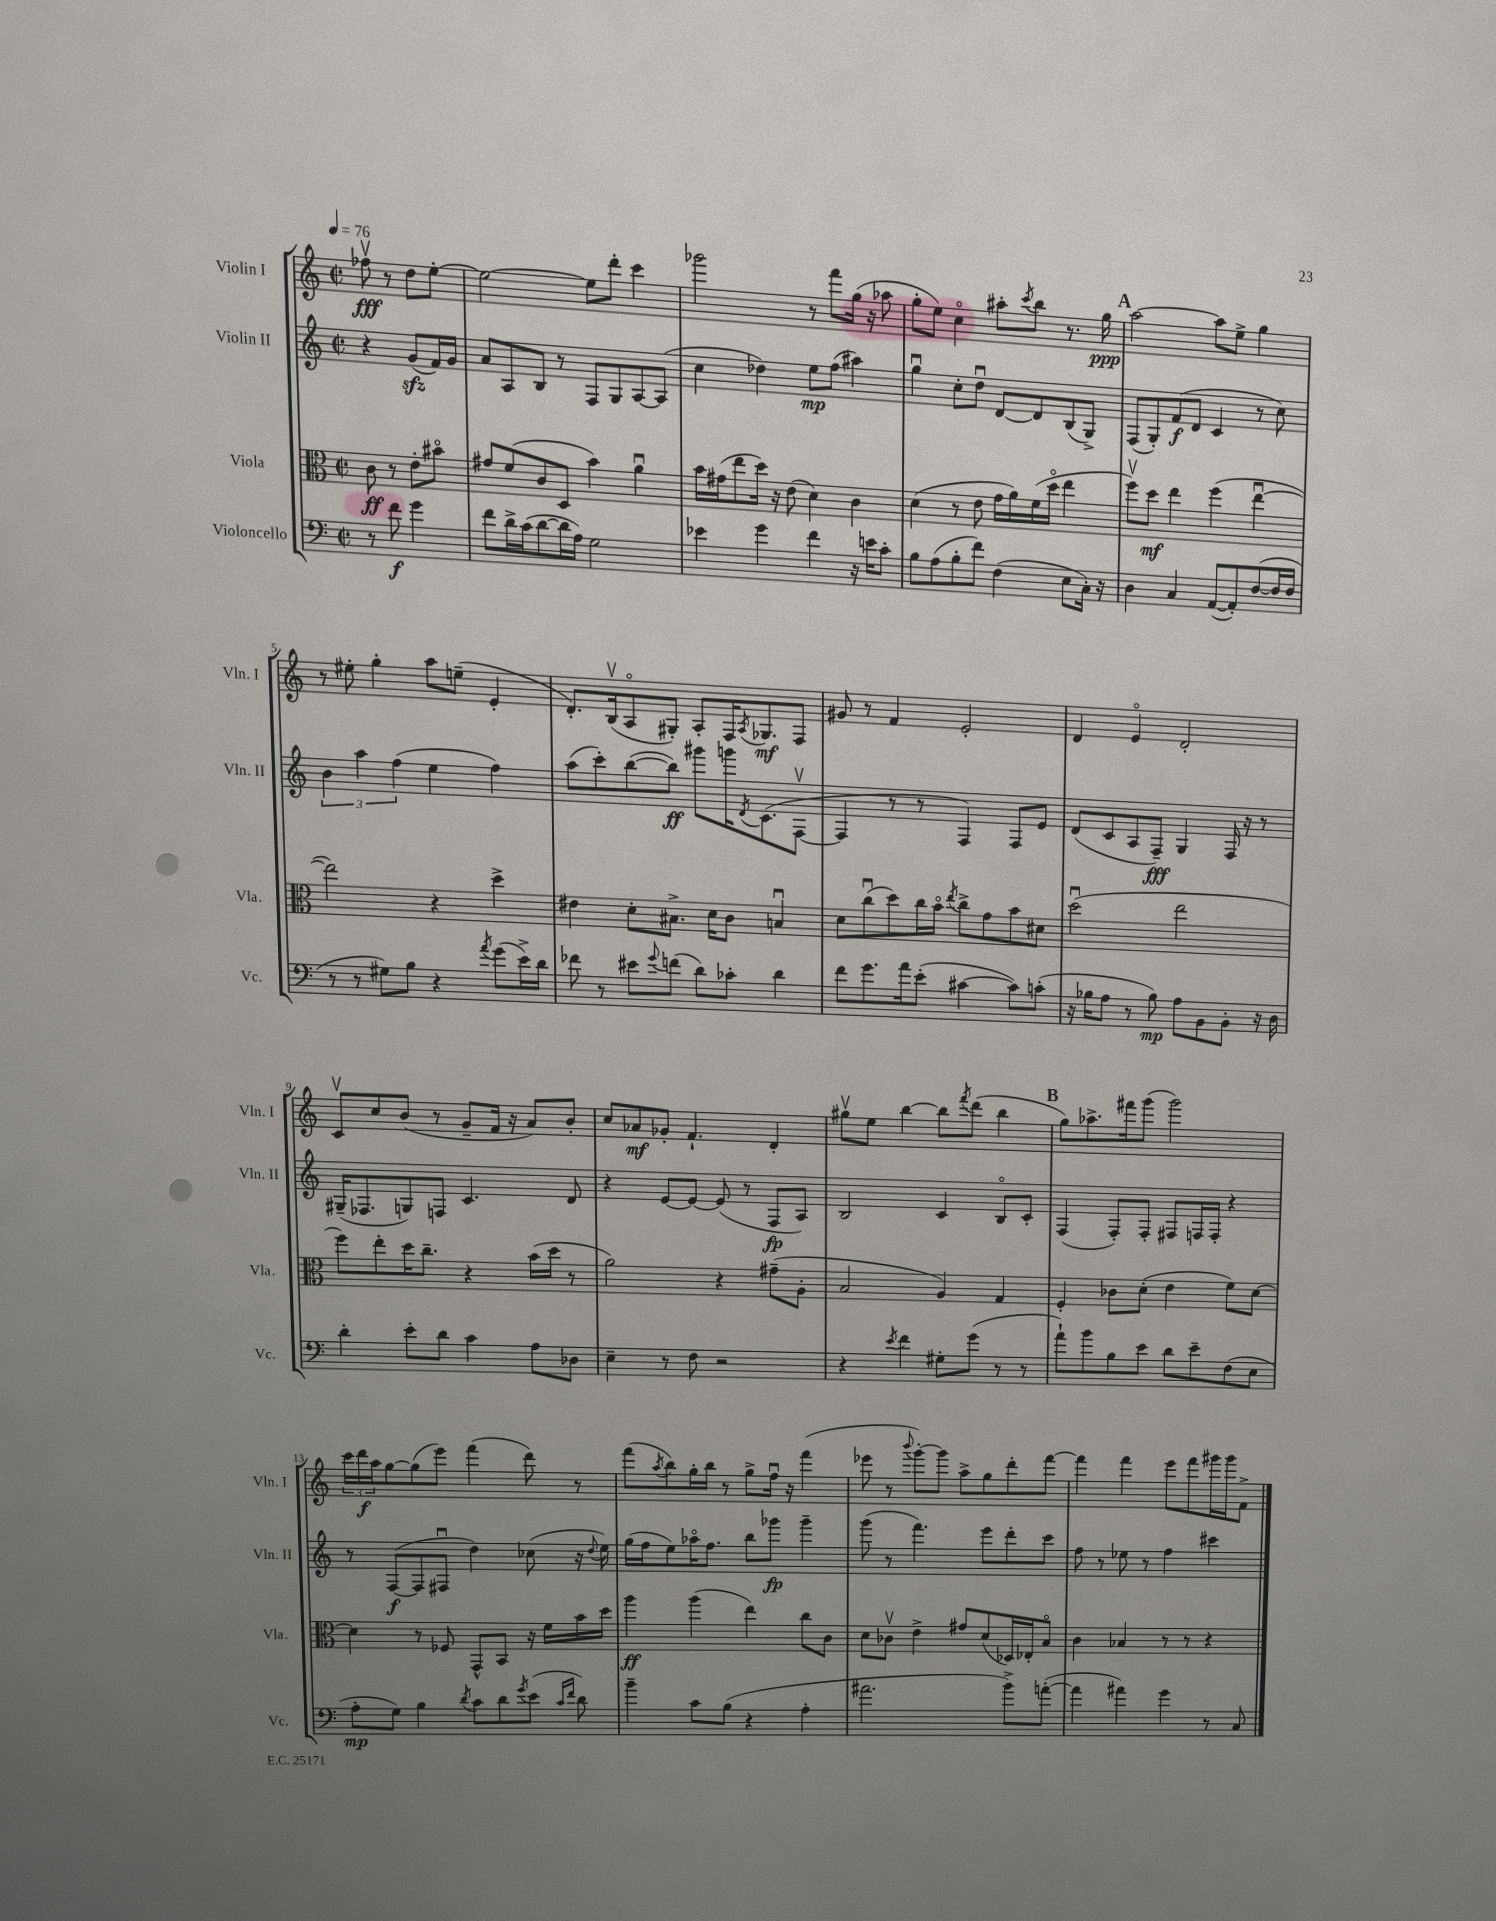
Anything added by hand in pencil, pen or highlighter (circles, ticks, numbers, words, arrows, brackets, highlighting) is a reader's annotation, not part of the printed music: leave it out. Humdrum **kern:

**kern	**dynam	**kern	**dynam	**kern	**dynam	**kern	**dynam
*part4	*part4	*part3	*part3	*part2	*part2	*part1	*part1
*staff4	*staff4	*staff3	*staff3	*staff2	*staff2	*staff1	*staff1
*I"Violoncello	*	*I"Viola	*	*I"Violin II	*	*I"Violin I	*
*I'Vc.	*	*I'Vla.	*	*I'Vln. II	*	*I'Vln. I	*
*clefF4	*	*clefC3	*	*clefG2	*	*clefG2	*
*k[]	*	*k[]	*	*k[]	*	*k[]	*
*M2/2	*	*M2/2	*	*M2/2	*	*M2/2	*
*met(c|)	*	*met(c|)	*	*met(c|)	*	*met(c|)	*
*MM76	*	*MM76	*	*MM76	*	*MM76	*
=	=	=	=	=	=	=	=
8r	.	8c\	ff	4r	.	8ff-Xv\	fff
8f\	f	8r	.	.	.	8r	.
4g\	.	8e'\L	.	(8gzz/L	.	8dd\L	.
.	.	8b#X\J	.	16f/L)	.	[8ee'\J	.
.	.	.	.	16g/JJ	.	.	.
=1	=1	=1	=1	=1	=1	=1	=1
8f\L	.	8g#X/L	.	8a/L	.	2ee\_	.
16d^\L	.	(8f/	.	8A/	.	.	.
(16c\J	.	.	.	.	.	.	.
[8d\	.	8c/	.	8B/J	.	.	.
16d\L]	.	8D/J	.	8r	.	.	.
16A\JJ)	.	.	.	.	.	.	.
2G\	.	4b\)	.	8F/L	.	8ee\L]	.
.	.	.	.	8G/	.	8ddd'\J	.
.	.	4au\	.	[8A/	.	4ccc\	.
.	.	.	.	(8A/J]	.	.	.
=2	=2	=2	=2	=2	=2	=2	=2
4e-X\	.	16b\LL	.	4cc\	.	2ggg-X\	.
.	.	(16g#X\J	.	.	.	.	.
.	.	8ee\	.	.	.	.	.
4g\	.	16dd\Jk)	.	4dd-X\)	.	.	.
.	.	16r	.	.	.	.	.
.	.	(8e\	.	.	.	.	.
4f\	.	4d\)	.	8ee\L	mp	8r	.
.	.	.	.	(8ff\J	.	8fff\L	.
16r	.	4c\	.	4aa#X\)	.	(16gg\Jk	.
16en\KL	.	.	.	.	.	16r	.
8c'\J	.	.	.	.	.	8aa-X\	.
=3	=3	=3	=3	=3	=3	=3	=3
8B\L	.	(4d\	.	4ggu\	.	8gg'\L	.
(8A\	.	.	.	.	.	8ee\J)	.
8B'\	.	8r	.	8cc'\L	.	4cc\	.
8f\J)	.	8e\	.	8ddu\J	.	.	.
(4F\	.	16g\LL	.	[8d/L	.	8aa#X'\L	.
.	.	16a\)	.	.	.	.	.
.	.	.	.	.	.	8qccc/	.
.	.	(16f\	.	8d/]	.	8bb\J	.
.	.	16dd\JJ	.	.	.	.	.
8E\L	.	4ee\	.	(8B/	.	8.r	.
16C'\Jk)	.	.	.	8G^/J)	.	.	.
16r	.	.	.	.	.	16gg\	ppp
!!LO:REH:place=s1:t=A
=4	=4	=4	=4	=4	=4	=4	=4
4D\	.	8ffv\L)	.	(8F/L	.	[2aa\	.
.	.	8dd\J	mf	8G'/)	.	.	.
4C/	.	4ee\	.	(8f/	f	.	.
.	.	.	.	8d/J	.	.	.
([8AA/L	.	(4ff\	.	4c/	.	8aa\L]	.
8AA'/])	.	.	.	.	.	8ee^\J	.
([8F/	.	[4eeu\	.	8r	.	4gg\	.
16F/L]	.	.	.	8cc\)	.	.	.
16F/JJ	.	.	.	.	.	.	.
!!LO:LB:g=z
=5	=5	=5	=5	=5	=5	=5	=5
8r	.	2ee\])	.	6b\	.	8r	.
8r	.	.	.	.	.	8ee#X'\	.
.	.	.	.	6aa\	.	.	.
8G#X\L)	.	.	.	.	.	4gg'\	.
.	.	.	.	(6ff\	.	.	.
8B\J	.	.	.	.	.	.	.
4r	.	4r	.	4ee\	.	8aa\L	.
.	.	.	.	.	.	(8een~\J	.
8qa/	.	.	.	.	.	.	.
(8g\L	.	4dd^\	.	4ff\)	.	4e'/	.
16e^\L)	.	.	.	.	.	.	.
16d\JJ	.	.	.	.	.	.	.
=6	=6	=6	=6	=6	=6	=6	=6
8f-X\	.	4e#X\	.	(8aa\L	.	8.d'/L)	.
8r	.	.	.	8ccc'\)	.	.	.
.	.	.	.	.	.	(16Bv/k	.
8e#X\L	.	8d'\L	.	([8bb\	.	8A/	.
8qqg/	.	.	.	.	.	.	.
(8fn\J	.	8.B#X^\J	.	8bb\J])	ff	8G#X'/J)	.
8d\L)	.	.	.	8ggg#X\L	.	8A'/L	.
.	.	16d\KL	.	.	.	.	.
8c-X'\J	.	8c\J	.	16gggn\K	.	16F/K	.
.	.	.	.	8qd/	.	8qA/	.
.	.	.	.	(8.c\	.	8.G-X/	mf
4d\	.	4Bnu/	.	.	.	.	.
.	.	.	.	[8Fv\J	.	8F/J	.
=7	=7	=7	=7	=7	=7	=7	=7
8f\L	.	8d\L	.	4F/]	.	8g#X/	.
8.g\	.	(8ccu\	.	.	.	8r	.
.	.	8dd\)	.	8r	.	4f/	.
16a\k	.	.	.	.	.	.	.
(8e'\J	.	16cc\L	.	8r	.	.	.
.	.	16b\JJ	.	.	.	.	.
.	.	8qee/	.	.	.	.	.
[4c#X\	.	8cc^\L	.	4F/)	.	2e'/	.
.	.	8g\	.	.	.	.	.
8c#\L])	.	8b\	.	8F/L	.	.	.
(8cn'\J	.	8d#X\J	.	8e/J	.	.	.
=8	=8	=8	=8	=8	=8	=8	=8
16r	.	(2ddu\	.	(8d/L	.	4d/	.
16B-X\KL	.	.	.	.	.	.	.
8A\J	.	.	.	8c/	.	.	.
8r	.	.	.	8A/	.	4e/	.
8B-\)	mp	.	.	8F~/J)	fff	.	.
8A\L	.	2ee\	.	4G/	.	2d'/	.
8BB\	.	.	.	.	.	.	.
8BB'\J	.	.	.	16F/	.	.	.
.	.	.	.	16r	.	.	.
16r	.	.	.	8r	.	.	.
16D\	.	.	.	.	.	.	.
!!LO:LB:g=z
=9	=9	=9	=9	=9	=9	=9	=9
4d'\	.	8ff\L)	.	(16G#X~/KL	.	8cv/L	.
.	.	.	.	8.F-X/	.	.	.
.	.	8ee'\	.	.	.	8cc/	.
8e'\L	.	16dd\K	.	8Gn/)	.	(8b/J	.
.	.	8.cc~\J	.	.	.	.	.
8d\J	.	.	.	8Fn/J	.	8r	.
4c\	.	4r	.	4.c/	.	8g~/L	.
.	.	.	.	.	.	16f/Jk	.
.	.	.	.	.	.	16r	.
8A\L	.	(16b\LL	.	.	.	8a/L)	.
.	.	16dd\JJ	.	.	.	.	.
8D-X\J	.	8r	.	8d/	.	8b'/J	.
=10	=10	=10	=10	=10	=10	=10	=10
4E~\	.	2a\)	.	4r	.	8cc/L	.
.	.	.	.	.	.	8a-X/	mf
8r	.	.	.	[8e/L	.	8g-X'/J	.
8F\	.	.	.	8e/J_	.	4.f`/	.
2r	.	4r	.	(8e/]	.	.	.
.	.	.	.	8r	.	.	.
.	.	(8g#X~\L	.	8F/L	fp	4d'/	.
.	.	8A'\J	.	8A/J)	.	.	.
=11	=11	=11	=11	=11	=11	=11	=11
4r	.	2B/	.	2B/	.	8gg#Xv\L	.
.	.	.	.	.	.	8ee\J	.
8qe/	.	.	.	.	.	.	.
4f\	.	.	.	.	.	[4bb\	.
8G#X'\L	.	4A/)	.	4c/	.	8bb\L]	.
.	.	.	.	.	.	8qfff/	.
(8g\J	.	.	.	.	.	(8ddd\J	.
8r	.	4G/	.	8B/L	.	4bb\	.
8r	.	.	.	8c'/J	.	.	.
!!LO:REH:place=s1:t=B
=12	=12	=12	=12	=12	=12	=12	=12
8a`\L)	.	4F'/	.	(4F/	.	8gg\L)	.
8b\	.	.	.	.	.	8.aa-X^\	.
8B\	.	8c-X\L	.	8F'/L)	.	.	.
.	.	.	.	.	.	16fff#X\k	.
8e\J	.	(8d'\J	.	8F'/J	.	(8ggg\J	.
8d\L	.	4e\	.	8F#X/L	.	2ggg\)	.
8e~\	.	.	.	16Fn/L	.	.	.
.	.	.	.	16F'/JJ	.	.	.
(8F\	.	8f\L)	.	4r	.	.	.
8E\J	.	[8d\J	.	.	.	.	.
!!LO:LB:g=z
=13	=13	=13	=13	=13	=13	=13	=13
8A'\L	mp	4d\]	.	8r	.	24ccc\LL	.
.	.	.	.	.	.	24ddd\	f
.	.	.	.	.	.	24aa\J	.
8G\J)	.	.	.	([8F/L	f	[8gg\	.
4B\	.	8r	.	8F/]	.	(8gg\]	.
.	.	8F-X/	.	8F#Xu/J	.	8eee\J)	.
8qd/	.	.	.	.	.	.	.
8c\L	.	8GG^^/L	.	4dd\)	.	(4fff\	.
8d\	.	8BB/J	.	.	.	.	.
8qg/	.	.	.	.	.	.	.
(8e\J	.	16r	.	(8cc-X\	.	8ddd\)	.
.	.	16f\LL	.	.	.	.	.
16qqc/LL	.	.	.	.	.	.	.
16qqf/JJ	.	.	.	.	.	.	.
8d\)	.	16b\	.	16r	.	8r	.
.	.	.	.	8qqdd/	.	.	.
.	.	16dd\JJ	.	16ee\)	.	.	.
=14	=14	=14	=14	=14	=14	=14	=14
4b~\	.	4aa\	ff	(16gg\LL	.	(8fff\L	.
.	.	.	.	16ff\J	.	.	.
.	.	.	.	.	.	8qaa/	.
.	.	.	.	8ee\)	.	8bb\)	.
8c\L	.	(4aa\	.	16aa-X\K	.	16gg'\L	.
.	.	.	.	8.ff\J	.	16bb\JJ	.
(8B\J	.	.	.	.	.	8r	.
4r	.	4ee\)	.	8bb\L	.	8gg^\L	.
.	.	.	.	8ggg-X\J	fp	16ffu\Jk	.
.	.	.	.	.	.	16r	.
4A'\	.	8cc\L	.	4ggg-~\	.	(4fff\	.
.	.	8c\J	.	.	.	.	.
=15	=15	=15	=15	=15	=15	=15	=15
2.a#X\	.	8d\L	.	(8ggg\	.	8eee-X\	.
.	.	8c-Xv\J	.	8r	.	8r	.
.	.	.	.	.	.	8qqbbb/	.
.	.	4e^\	.	4.fff\)	.	[8ggg'\L)	.
.	.	.	.	.	.	8ggg\J]	.
.	.	8g#X/L	.	.	.	8aa^\L	.
.	.	(8d/	.	8eee\L	.	8gg\	.
8b^\L)	.	16D-X/L)	.	8ddd'\	.	8ddd'\	.
.	.	16E-X'/J	.	.	.	.	.
([8an'\J	.	8B/J	.	8ccc\J	.	[8fff\J	.
=16	=16	=16	=16	=16	=16	=16	=16
4a\]	.	4c\	.	8ff\	.	4fff\]	.
.	.	.	.	8r	.	.	.
4a#X\)	.	4B-X/	.	8ee-X\	.	4fff\	.
.	.	.	.	8r	.	.	.
4g\	.	8r	.	4ff\	.	8eee\L	.
.	.	8r	.	.	.	8fff\	.
8r	.	4r	.	4ccc#X\	.	16ggg#X\L	.
.	.	.	.	.	.	16ggg#\J	.
8C/	.	.	.	.	.	8f^\J	.
==	==	==	==	==	==	==	==
*-	*-	*-	*-	*-	*-	*-	*-
